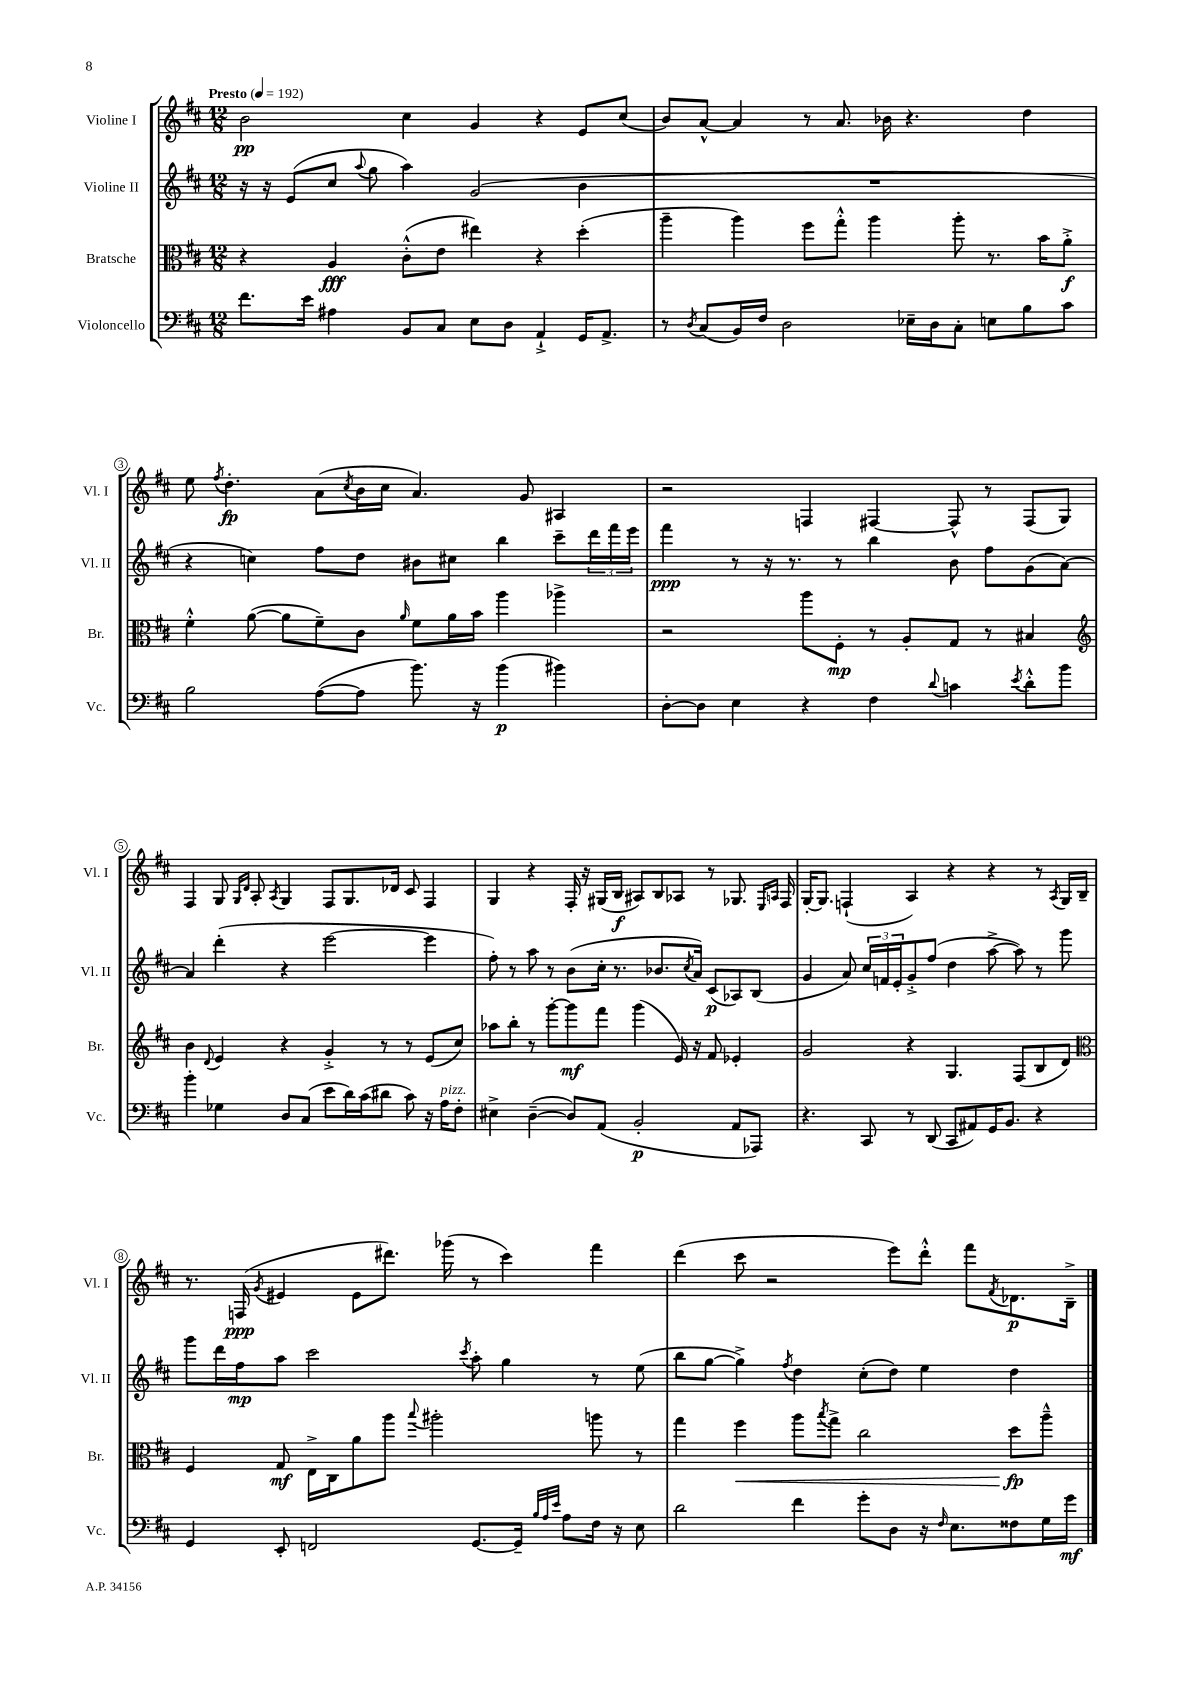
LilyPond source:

<<
\new StaffGroup <<
\new Staff = "s0" \with { instrumentName = "Violine I" shortInstrumentName = "Vl. I" } {
    \clef treble \key d \major \numericTimeSignature \time 12/8 \tempo "Presto" 4 = 192
    b'2\pp cis''4 g'4 r4 e'8 cis''8( |
    b'8) a'8~-^ a'4 r8 a'8. bes'16 r4. d''4 |
    e''8 \acciaccatura { fis''8 } d''4.-.\fp a'8( \acciaccatura { cis''8 } b'16 cis''16 a'4.) g'8 ais4 |
    r2 f4 fis4~ fis8-^ r8 fis8( g8) |
    fis4 g8 \grace { g16 d'16 } a8-. \acciaccatura { a8 } g4 fis8 g8. des'16 cis'8 fis4 |
    g4 r4 fis16-. r16 gis16( b16\f ais8) b8 aes8 r8 ges8. \grace { e16 a16 } fis16 |
    g16~-. g8. f4-!( a4) r4 r4 r8 \acciaccatura { a8 } g16 b16-- |
    r8. f16\ppp( \acciaccatura { g'8 } eis'4 eis'8 dis'''8.) ges'''16( r8 cis'''4) fis'''4 |
    d'''4( cis'''8 r2 e'''8) d'''8-.-^ fis'''8 \acciaccatura { fis'8 } des'8.\p b16---> \bar "|." |
}
\new Staff = "s1" \with { instrumentName = "Violine II" shortInstrumentName = "Vl. II" } {
    \clef treble \key d \major \numericTimeSignature \time 12/8
    r16 r16 e'8( cis''8 \appoggiatura { a''8 } g''8 a''4) g'2( b'4 |
    R1. |
    r4 c''4) fis''8 d''8 bis'8 cis''8 b''4 cis'''8-- \tuplet 3/2 { d'''16 fis'''16 e'''16 } |
    fis'''4\ppp r8 r16 r8. r8 b''4 b'8 fis''8 g'8( a'8~) |
    a'4 d'''4-.( r4 e'''2~ e'''4 |
    fis''8-.) r8 a''8 r8 b'8( cis''16-. r8. bes'8. \acciaccatura { cis''8 } a'16) cis'8\p( aes8) b8( |
    g'4 a'8) \tuplet 3/2 { cis''16 f'16 e'16-. } g'8-.-> fis''8( d''4 a''8~-> a''8) r8 g'''8 |
    g'''8 d'''16 fis''16\mp a''8 cis'''2 \acciaccatura { cis'''8 } a''8-. g''4 r8 e''8( |
    b''8 g''8~ g''4->) \acciaccatura { fis''8 } d''4 cis''8-.( d''8) e''4 d''4 \bar "|." |
}
\new Staff = "s2" \with { instrumentName = "Bratsche" shortInstrumentName = "Br." } {
    \clef alto \key d \major \numericTimeSignature \time 12/8
    r4 a4\fff cis'8-.-^( e'8 eis''4) r4 d''4-.( |
    a''4-- a''4) fis''8 g''8-.-^ a''4 a''8-. r8. b'16 a'8-.->\f |
    fis'4-.-^ a'8~( a'8 fis'8--) cis'8 \grace { a'16 } fis'8 a'16 b'16 a''4 aes''4-> |
    r2 a''8 fis8-.\mp r8 a8-. g8 r8 bis4 |
    \clef treble b'4 \appoggiatura { d'8 } e'4 r4 g'4-.-> r8 r8 e'8( cis''8) |
    aes''8 b''8-. r8 g'''8~-. g'''8\mf fis'''8 g'''4( e'16) r16 fis'8 ees'4-. |
    g'2 r4 g4. fis8( b8 d'8) |
    \clef alto fis4 g8\mf e16-> cis16 a'8 a''8 \appoggiatura { b''8 } ais''2-. a''8 r8 |
    g''4 fis''4\< a''8 \acciaccatura { b''8 } g''8-> cis''2 d''8\fp\! a''8---^ \bar "|." |
}
\new Staff = "s3" \with { instrumentName = "Violoncello" shortInstrumentName = "Vc." } {
    \clef bass \key d \major \numericTimeSignature \time 12/8
    fis'8. e'16 ais4 b,8 cis8 e8 d8 a,4-!-> g,16 a,8.-> |
    r8 \acciaccatura { d8 } cis8( b,16) fis16 d2 ees16-- d16 cis8-. e8 b8 cis'8 |
    b2 a8~( a8 b'8.) r16 b'4\p( bis'4) |
    d8~-. d8 e4 r4 fis4 \appoggiatura { d'8 } c'4 \acciaccatura { e'8 } d'8-.-^ b'8 |
    b'4-. ges4 d8 cis8( e'8 d'16) cis'16( dis'8 cis'8) r16 a16^\markup { \italic "pizz." } fis8-. |
    eis4-> d4~--( d8) a,8( b,2-.\p a,8 aes,,8) |
    r4. cis,8 r8 d,8( cis,8 ais,8) g,16 b,8. r4 |
    g,4 e,8-. f,2 g,8.~ g,16-- \grace { b32 a32 e'32 } a8 fis16 r16 e8 |
    d'2 fis'4 g'8-. d8 r16 \grace { fis16 } e8. fisis8 g16 g'16\mf \bar "|." |
}
>>
>>
\layout { \context { \Score \override BarNumber.stencil = #(make-stencil-circler 0.1 0.3 ly:text-interface::print) } }
